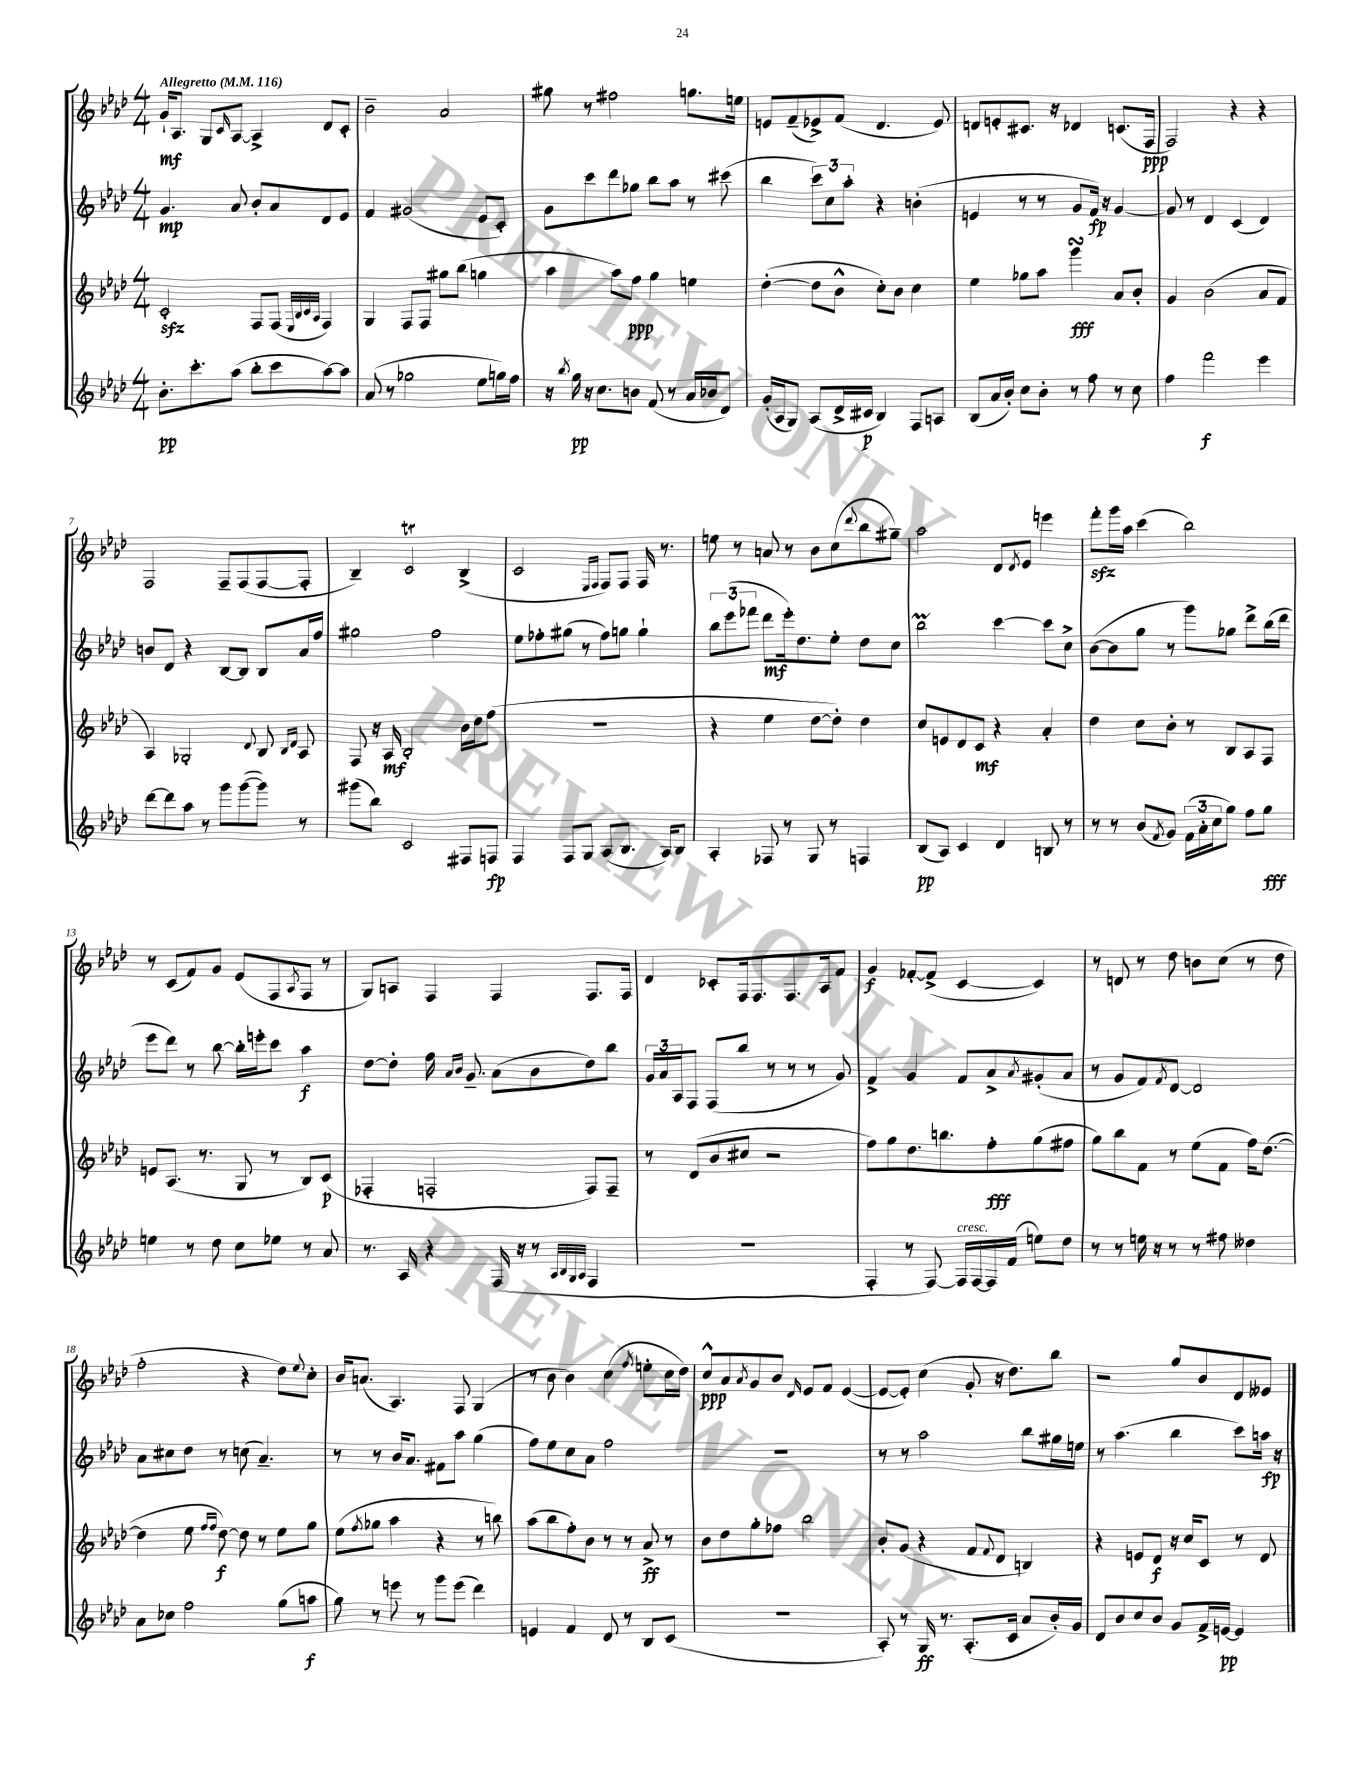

**kern	**dynam	**kern	**dynam	**kern	**dynam	**kern	**dynam
*part4	*part4	*part3	*part3	*part2	*part2	*part1	*part1
*staff4	*staff4	*staff3	*staff3	*staff2	*staff2	*staff1	*staff1
*clefG2	*	*clefG2	*	*clefG2	*	*clefG2	*
*k[b-e-a-d-]	*	*k[b-e-a-d-]	*	*k[b-e-a-d-]	*	*k[b-e-a-d-]	*
*M4/4	*	*M4/4	*	*M4/4	*	*M4/4	*
*MM116	*	*MM116	*	*MM116	*	*MM116	*
=1	=1	=1	=1	=1	=1	=1	=1
!	!	!	!	!	!	!LO:TX:a:B:t=Allegretto	!
8.b-'\L	pp	2czz'/	.	4.g/	mp	16g`/KL	mf
.	.	.	.	.	.	8.A-/J	.
8.ccc'\	.	.	.	.	.	.	.
.	.	.	.	.	.	8G/L	.
.	.	.	.	.	.	16qqc/	.
(8aa-\J	.	.	.	8a-/	.	[8A-/J	.
8bb-'\L	.	8F/L	.	8b-'/L	.	4A-^/]	.
8ccc\	.	(8F/J	.	8a-/	.	.	.
.	.	32qqE-/LLL	.	.	.	.	.
.	.	32qqB-/	.	.	.	.	.
.	.	32qqc/	.	.	.	.	.
.	.	32qqA-/JJJ	.	.	.	.	.
[8aa-\)	.	4F/)	.	8d-/	.	8d-/L	.
8aa-\J]	.	.	.	8e-/J	.	8c'/J	.
=2	=2	=2	=2	=2	=2	=2	=2
(8a-/	.	4G/	.	4f/	.	2b-~\	.
8r	.	.	.	.	.	.	.
2gg-X\	.	8F/L	.	(2g#X/	.	.	.
.	.	8F/J	.	.	.	.	.
.	.	8gg#X\L	.	.	.	2a-/	.
.	.	(8bb-\J	.	.	.	.	.
8ee-\L	.	4ggn\	.	8e-/L	.	.	.
16ggn\L)	.	.	.	8c'/J)	.	.	.
16ff\JJ	.	.	.	.	.	.	.
=3	=3	=3	=3	=3	=3	=3	=3
16r	.	4aa-\	.	8g\L	.	8gg#X\	.
8qbb-/	.	.	.	.	.	.	.
16gg\	pp	.	.	.	.	.	.
16r	.	.	.	8ccc\	.	8r	.
8.cc\L	.	.	.	.	.	.	.
.	.	8aa-\L)	.	8ddd-\	.	2ff#X\	.
8bn\J	.	8ff\J	ppp	8gg-X\J	.	.	.
(8f/	.	4gg\	.	8bb-\L	.	.	.
8r	.	.	.	8aa-\J	.	.	.
16a-/LL	.	4een\	.	8r	.	8.ggn\L	.
16b-X/J	.	.	.	.	.	.	.
8d-/J)	.	.	.	(8ccc#X\	.	.	.
.	.	.	.	.	.	16een\Jk	.
=4	=4	=4	=4	=4	=4	=4	=4
(16g'/LL	.	([4dd-'\	.	4bb-\	.	8en/L	.
16A-/J	.	.	.	.	.	.	.
8G/J)	.	.	.	.	.	(8f~/	.
(8A-/L	.	8dd-\L]	.	12ccc\L)	.	8e-X^/)	.
.	.	.	.	12cc\	.	.	.
16d-^/L	.	8b-^^\J	.	.	.	(8f/J	.
.	.	.	.	12aa-'\J	.	.	.
16c#X/JJ	p	.	.	.	.	.	.
4B-/)	.	8cc'\L)	.	4r	.	4.d-/	.
.	.	8b-\J	.	.	.	.	.
8F/L	.	4cc\	.	(4bn'\	.	.	.
8An/J	.	.	.	.	.	8e-/)	.
=5	=5	=5	=5	=5	=5	=5	=5
(8B-/L	.	4ee-\	.	4en/	.	8dn/L	.
16a-/L	.	.	.	.	.	8en'/	.
16b-'/JJ)	.	.	.	.	.	.	.
8cc\L	.	8gg-X\L	.	8r	.	8.c#X/J	.
8b-'\J	.	8aa-\J	.	8r	.	.	.
.	.	.	.	.	.	16r	.
8r	.	4gggsSsS\	fff	8g/L	.	4d-X/	.
8ff\	.	.	.	16f/Jk)	fp	.	.
.	.	.	.	16r	.	.	.
8r	.	8a-/L	.	[4g/	.	(8.cn/L	.
8cc\	.	8b-'/J	.	.	.	.	.
.	.	.	.	.	.	16F/Jk	ppp
=6	=6	=6	=6	=6	=6	=6	=6
4ff\	.	4g/	.	8g/]	.	2F/)	.
.	.	.	.	8r	.	.	.
2fff\	f	(2b-\	.	4d-/	.	.	.
.	.	.	.	(4c/	.	4r	.
4eee-\	.	8a-/L	.	4d-/)	.	4r	.
.	.	8f/J	.	.	.	.	.
!!LO:LB:g=z
=7	=7	=7	=7	=7	=7	=7	=7
[8ddd-\L	.	4A-/)	.	8bn/L	.	2F/	.
8ddd-\]	.	.	.	8d-/J	.	.	.
8aa-\J	.	2G-X'/	.	4r	.	.	.
8r	.	.	.	.	.	.	.
8ggg\L	.	.	.	[8B-/L	.	8F~/L	.
([8ggg\	.	.	.	8B-/J]	.	(8F/	.
.	.	8qqd-/	.	.	.	.	.
8ggg\J])	.	8B-/	.	8B-/L	.	[8F/	.
.	.	16qqB-/LL	.	.	.	.	.
.	.	16qqd-/JJ	.	.	.	.	.
8r	.	8A-/	.	16a-/L	.	8F'/J]	.
.	.	.	.	16ff/JJ	.	.	.
=8	=8	=8	=8	=8	=8	=8	=8
(8ggg#X\L	.	8F/	.	2gg#X\	.	4B-~/)	.
8bb-\J)	.	16r	.	.	.	.	.
.	.	16A-/	mf	.	.	.	.
2c/	.	2B-'/	.	.	.	2ct/	.
.	.	.	.	2ff\	.	.	.
8F#X/L	.	16b-\LL	.	.	.	(4B-^/	.
.	.	16dd-\J	.	.	.	.	.
8Fn/J	fp	(8ff\J	.	.	.	.	.
=9	=9	=9	=9	=9	=9	=9	=9
4F/	.	1r	.	8ee-\L	.	2c/	.
.	.	.	.	8ff-X'\	.	.	.
8F/L	.	.	.	(8gg#X\J	.	.	.
8G/J	.	.	.	8r	.	.	.
.	.	.	.	.	.	16qqE-/LL	.
.	.	.	.	.	.	16qqF/JJ	.
(8A-/L	.	.	.	8ff-\L)	.	8F/L)	.
8.B-/J	.	.	.	8ggn\J	.	8F/J	.
.	.	.	.	4gg`\	.	16F/	.
16A-/KL)	.	.	.	.	.	8.r	.
8B-/J	.	.	.	.	.	.	.
=10	=10	=10	=10	=10	=10	=10	=10
4A-'/	.	4r	.	12bb-\L	.	8een\	.
.	.	.	.	(12eee-\	.	.	.
.	.	.	.	.	.	8r	.
.	.	.	.	12fff-X\J	.	.	.
8F-X/	.	4ee-\	.	8ddd-\L	mf	8an/	.
8r	.	.	.	16eee-'\k)	.	8r	.
.	.	.	.	8.dd-\	.	.	.
8G/	.	[8dd-\L	.	.	.	8b-\L	.
8r	.	8dd-'\J])	.	8ee-'\J	.	(8cc\	.
.	.	.	.	.	.	8qqddd-/	.
4Fn/	.	4dd-\	.	8dd-\L	.	8bb-\	.
.	.	.	.	8cc\J	.	8gg#X~\J)	.
=11	=11	=11	=11	=11	=11	=11	=11
(8B-/L	pp	8cc/L	.	2bb-M\	.	2aa-\	.
8A-/J)	.	8en/	.	.	.	.	.
4c/	.	8d-/	.	.	.	.	.
.	.	8c/J	mf	.	.	.	.
4d-/	.	4r	.	[4ccc\	.	8d-/L	.
.	.	.	.	.	.	8qd-/	.
.	.	.	.	.	.	8e-/J	.
8Bn/	.	4a-'/	.	8ccc\L]	.	4eeen\	.
8r	.	.	.	8cc^\J	.	.	.
=12	=12	=12	=12	=12	=12	=12	=12
8r	.	4dd-\	.	([8b-\L	.	8fffzz'\L	.
8r	.	.	.	8b-\]	.	16ggg\L	.
.	.	.	.	.	.	16aa-\JJ	.
(8b-/L	.	8cc\L	.	8gg\J	.	(4ccc\	.
8qf/	.	.	.	.	.	.	.
8g/J)	.	8b-'\J	.	8r	.	.	.
(24f\LL	.	8r	.	8ggg\L)	.	2bb-\)	.
24a-'\	.	.	.	.	.	.	.
24cc\J	.	.	.	.	.	.	.
8gg\J)	.	8B-/L	.	8gg-X\J	.	.	.
8ff\L	.	8A-/	.	8ddd-^\L	.	.	.
8gg\J	fff	8F/J	.	(16bb-\L	.	.	.
.	.	.	.	16ddd-\JJ	.	.	.
!!LO:LB:g=z
=13	=13	=13	=13	=13	=13	=13	=13
4een\	.	8en/L	.	8eee-\L	.	8r	.
.	.	(8.A-/J	.	8ddd-\J)	.	(8c/L	.
8r	.	.	.	8r	.	8f/)	.
.	.	8.r	.	.	.	.	.
8dd-\	.	.	.	[8bb-\	.	8g/J	.
8cc\L	.	8G/	.	16bb-'\LL]	.	(8e-/L	.
.	.	.	.	16eeen'\J	.	.	.
8ee-X\J	.	8r	.	8ccc\J	.	8F/	.
.	.	.	.	.	.	8qA-/	.
8r	.	8B-/L)	.	4aa-\	f	8F/J	.
8a-/	.	(8c/J	p	.	.	8r	.
=14	=14	=14	=14	=14	=14	=14	=14
8.r	.	4F-X'/	.	[8dd-\L	.	8G/L)	.
.	.	.	.	8dd-'\J]	.	8An/J	.
16A-/	.	.	.	.	.	.	.
4r	.	2Fn'/	.	16ff\	.	4F/	.
.	.	.	.	16qqa-/LL	.	.	.
.	.	.	.	16qqb-/JJ	.	.	.
.	.	.	.	8.g~/	.	.	.
(16F/	.	.	.	(8a-\L	.	4F/	.
16r	.	.	.	.	.	.	.
8r	.	.	.	8b-\	.	.	.
32qqA-/LLL	.	.	.	.	.	.	.
32qqB-/	.	.	.	.	.	.	.
32qqG/	.	.	.	.	.	.	.
32qqA-/JJJ	.	.	.	.	.	.	.
4F/	.	8F/L)	.	8dd-\)	.	8.F/L	.
.	.	8F~/J	.	8bb-\J	.	.	.
.	.	.	.	.	.	16F/Jk	.
=15	=15	=15	=15	=15	=15	=15	=15
1r	.	8r	.	24g/LL	.	4d-/	.
.	.	.	.	24a-/	.	.	.
.	.	.	.	24A-/J	.	.	.
.	.	(8d-/L	.	8F/J	.	.	.
.	.	8b-/	.	(8F/L	.	8c-X'/L	.
.	.	8cc#X/J	.	8bb-/J	.	16F/k	.
.	.	.	.	.	.	8.F/	.
.	.	2r	.	8r	.	.	.
.	.	.	.	8r	.	8.F/	.
.	.	.	.	8r	.	.	.
.	.	.	.	.	.	16A-/k	.
.	.	.	.	8g/)	.	8f/J	.
=16	=16	=16	=16	=16	=16	=16	=16
4F'/	.	8ff\L)	.	4f^/	.	4g/	f
.	.	8gg\	.	.	.	.	.
8r	.	8.dd-\	.	4g/	.	[8f-X'/L	.
[8F/)	.	.	.	.	.	(8f-^/J]	.
.	.	8.bbn\	.	.	.	.	.
!LO:TX:a:i:t=cresc.	!	!	!	!	!	!	!
16F/LL]	.	.	.	8f/L	.	[4c/	.
[16F/	.	.	.	.	.	.	.
16F/]	.	8ff'\	fff	8a-^/	.	.	.
(16f/JJ	.	.	.	.	.	.	.
.	.	.	.	8qa-/	.	.	.
8een\L)	.	(8gg\	.	(8g#X'/	.	4c/])	.
8dd-\J	.	8ff#X\J	.	8a-/J	.	.	.
=17	=17	=17	=17	=17	=17	=17	=17
8r	.	8gg\L)	.	8r	.	8r	.
8r	.	8bb-\	.	8g/L	.	8dn/	.
16een\	.	8f\J	.	8f/)	.	8r	.
16r	.	.	.	.	.	.	.
.	.	.	.	8qf/	.	.	.
8r	.	8r	.	[8d-/J	.	8dd-\	.
8r	.	(8ee-\L	.	2d-/]	.	8bn\L	.
8ff#X\	.	8f\J	.	.	.	(8cc\J	.
4dd--X\	.	16ff\KL)	.	.	.	8r	.
.	.	([8.dd-\J	.	.	.	.	.
.	.	.	.	.	.	8dd-\	.
!!LO:LB:g=z
=18	=18	=18	=18	=18	=18	=18	=18
8a-\L	.	4dd-\]	.	8a-\L	.	2ff'\	.
8cc-X\J	.	.	.	8cc#X\	.	.	.
2ff\	.	8ee-\	.	8dd-\J	.	.	.
.	.	16qqff/LL	.	.	.	.	.
.	.	16qqff/JJ	.	.	.	.	.
.	.	[8dd-\)	f	8r	.	.	.
.	.	8dd-\]	.	(8ccn\	.	4r	.
.	.	8r	.	4.a-~/)	.	.	.
(8gg\L	.	8ee-\L	.	.	.	8dd-\L)	.
.	.	.	.	.	.	8qqee-/	.
8aan\J	f	8gg\J	.	.	.	8cc'\J	.
=19	=19	=19	=19	=19	=19	=19	=19
8gg\)	.	(8ee-\L	.	8r	.	16b-/KL	.
.	.	.	.	.	.	(8.an/J	.
.	.	8qff/	.	.	.	.	.
8r	.	8gg-X\J	.	8r	.	.	.
8eeen\	.	4aa-\	.	16b-/KL	.	4.A-/)	.
.	.	.	.	8.a-/J	.	.	.
8r	.	.	.	.	.	.	.
8ggg\L	.	4r	.	8f#X\L	.	.	.
(8eee\J	.	.	.	8aa-\J	.	8F/	.
4ddd-\)	.	8r	.	(4gg\	.	(4G/	.
.	.	8bbn\)	.	.	.	.	.
=20	=20	=20	=20	=20	=20	=20	=20
4en/	.	(8aa-\L	.	8ff\L)	.	8r	.
.	.	8bb-\	.	8ee-\	.	8b-\	.
4f/	.	8ff'\)	.	8cc\	.	4b-\)	.
.	.	8b-\J	.	8a-\J	.	.	.
8d-/	.	8r	.	2ff\	.	(4cc\	.
8r	.	8r	.	.	.	.	.
.	.	.	.	.	.	8qff/	.
8B-/L	.	8a-^/	ff	.	.	8een'\L	.
(8c/J	.	8r	.	.	.	16cc\L	.
.	.	.	.	.	.	16dd-\JJ)	.
=21	=21	=21	=21	=21	=21	=21	=21
1r	.	8b-\L	.	1r	.	8cc^^/L	ppp
.	.	8dd-\	.	.	.	8a-/	.
.	.	.	.	.	.	8qa-/	.
.	.	8gg'\	.	.	.	8g/	.
.	.	8ff-X\J	.	.	.	8b-/J	.
.	.	.	.	.	.	16qqd-/	.
.	.	2bb-\	.	.	.	8e-/L	.
.	.	.	.	.	.	8f/J	.
.	.	.	.	.	.	([4e-/	.
=22	=22	=22	=22	=22	=22	=22	=22
8A-'/)	.	8b-'/L	.	8r	.	8e-/L_	.
8r	.	(8g/J	.	8r	.	8e-'/J])	.
16G/	ff	4r	.	2aa-\	.	(4cc\	.
8.r	.	.	.	.	.	.	.
(8.A-'/L	.	8f/L	.	.	.	8g'/	.
.	.	8qqf/	.	.	.	.	.
.	.	8d-/J	.	.	.	16r	.
16c/Jk	.	.	.	.	.	8.dd-\L)	.
8a-/L	.	4Bn/)	.	8bb-\L	.	.	.
16b-'/L)	.	.	.	16gg#X\L	.	8bb-\J	.
16g/JJ	.	.	.	16een\JJ	.	.	.
=23	=23	=23	=23	=23	=23	=23	=23
8d-/L	.	4r	.	8r	.	2r	.
8b-/	.	.	.	(4.aa-\	.	.	.
8cc/	.	8en/L	.	.	.	.	.
8b-/J	.	8d-/J	f	.	.	.	.
8g/L	.	16r	.	4bb-\	.	8gg/L	.
.	.	16cc/KL	.	.	.	.	.
16f^/L	.	8c/J	.	.	.	8b-/	.
[16en/JJ	pp	.	.	.	.	.	.
4e/]	.	8r	.	8ccc\L)	.	8d-/	.
.	.	8d-/	.	16aan\Jk	fp	8e--X/J	.
.	.	.	.	16r	.	.	.
==	==	==	==	==	==	==	==
*-	*-	*-	*-	*-	*-	*-	*-
